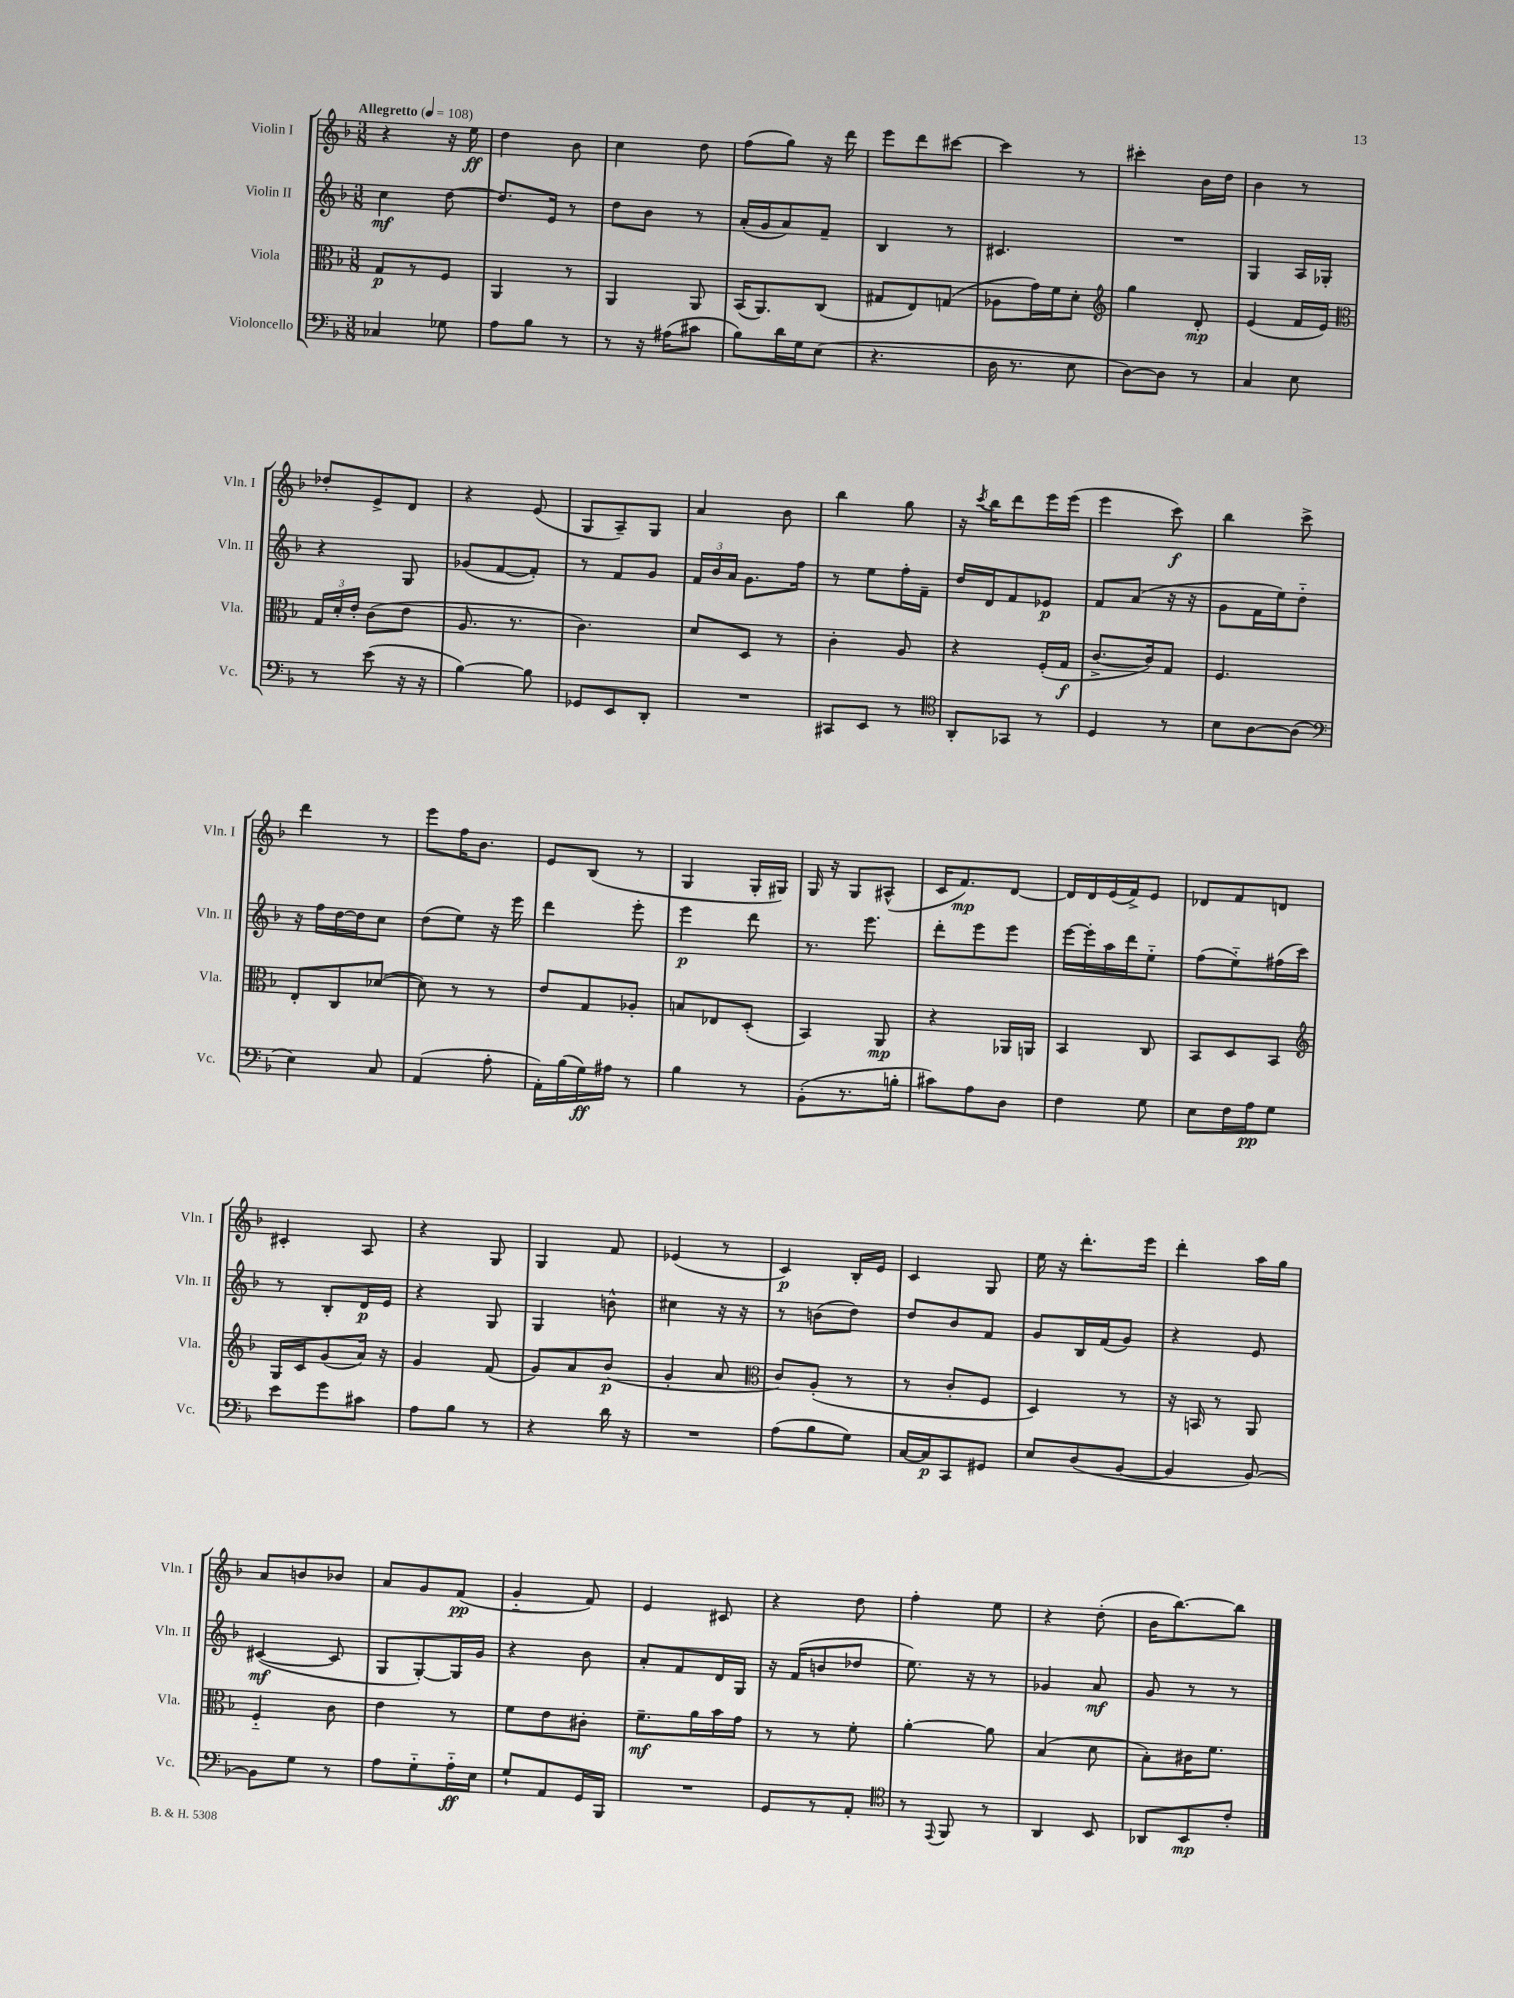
<<
\new StaffGroup <<
\new Staff = "s0" \with { instrumentName = "Violin I" shortInstrumentName = "Vln. I" } {
    \clef treble \key f \major \numericTimeSignature \time 3/8 \tempo "Allegretto" 4 = 108
    \autoBeamOff r4 r16 e''16\ff |
    d''4 bes'8 |
    c''4 d''8 |
    f''8[( g''8]) r16 d'''16 |
    e'''8[ d'''8 cis'''8]~ |
    cis'''4 r8 |
    cis'''4-. bes'16[ d''16] |
    bes'4 r8 |
    des''8[-. e'8-> d'8] |
    r4 e'8( |
    g8[ a8--) g8] |
    a'4 bes'8 |
    bes''4 g''8 |
    r16 \acciaccatura { c'''8 } bes''16[ d'''8 e'''16 e'''16]( |
    e'''4 c'''8\f) |
    bes''4 c'''8-> |
    d'''4 r8 |
    e'''8[ f''16 bes'8.] |
    e'8[ bes8]( r8 |
    g4 g16[-. gis16]) |
    g16 r16 g8[ ais8]-^( |
    c'16[ f'8.\mp) d'8]~ |
    d'16[ d'16 e'16( f'16->) e'8] |
    des'8[ f'8 d'8] |
    cis'4-. a8 |
    r4 g8 |
    g4 f'8 |
    ees'4( r8 |
    c'4\p) bes16[-. e'16] |
    c'4 g8 |
    e''16 r16 d'''8.[-. e'''16] |
    d'''4-. a''16[ g''16] |
    a'8[ b'8 bes'8] |
    a'8[ g'8 f'8]\pp( |
    g'4-_ f'8) |
    e'4 cis'8 |
    r4 d''8 |
    f''4-. e''8 |
    r4 d''8-.( |
    bes'16[ bes''8.~) bes''8] \bar "|." |
}
\new Staff = "s1" \with { instrumentName = "Violin II" shortInstrumentName = "Vln. II" } {
    \clef treble \key f \major \numericTimeSignature \time 3/8
    \autoBeamOff c''4\mf d''8~ |
    d''8.[ e'16] r8 |
    d''8[ bes'8] r8 |
    a'16[-.( g'16 a'8) f'8]-- |
    bes4 r8 |
    cis'4. |
    R4. |
    g4 a16[ ges16]-. |
    r4 g8 |
    ges'8[( f'8~ f'8]-.) |
    r8 f'8[ g'8] |
    \tuplet 3/2 { f'16[ bes'16 a'16] } g'8.[ f''16] |
    r8 e''8[ f''16-. f'16]-- |
    d''16[ d'16 f'8 ees'8]\p |
    f'8[ a'8]( r16 r16 |
    g'8[ f'16 e''16) d''8]-_ |
    r16 f''16[ d''16~ d''16 c''8] |
    d''8[( e''8]) r16 e'''16 |
    d'''4 e'''8-. |
    e'''4\p d'''8 |
    r8. e'''8. |
    d'''8[-. e'''8 e'''8] |
    e'''16[~ e'''16-. a''16 d'''16 e''8]-_ |
    f''8[( e''8-_) fis''16( c'''16]) |
    r8 bes8[-. d'16\p e'16] |
    r4 g8 |
    g4 b'8-^ |
    cis''4 r16 r16 |
    r8 b'8[( d''8]) |
    d''8[ bes'8 f'8] |
    g'8[ bes16 f'16( g'8]) |
    r4 e'8 |
    cis'4~\mf( cis'8 |
    g8[ g8~-.) g16 g'16] |
    r4 bes'8 |
    a'8[-. f'8 d'16 g16] |
    r16 f'16[( b'8 des''8] |
    e''8.) r16 r8 |
    ges'4 a'8\mf |
    g'8 r8 r8 \bar "|." |
}
\new Staff = "s2" \with { instrumentName = "Viola" shortInstrumentName = "Vla." } {
    \clef alto \key f \major \numericTimeSignature \time 3/8
    \autoBeamOff g8[\p r8 f8] |
    a,4 r8 |
    a,4 a,8 |
    bes,16[( a,8.) c8]( |
    gis8[ e8) g8]( |
    aes8[ g'16) f'16 d'8]-. |
    \clef treble g''4 d'8-.\mp |
    e'4( f'16[ e'16]) |
    \clef alto \tuplet 3/2 { g16[ d'16-. e'16]-. } c'8[( e'8] |
    a8. r8. |
    c'4.) |
    d'8[ d8] r8 |
    c'4-. a8 |
    r4 f16[-.( g16]\f |
    c'8.[~-> c'16) g8] |
    f4. |
    e8[-. c8 des'8]~( |
    des'8) r8 r8 |
    e'8[ g8 aes8]-. |
    b8[ ees8 d8]-.( |
    bes,4) a,8\mp |
    r4 aes,16[ a,16] |
    bes,4 c8 |
    bes,8[ d8 bes,8] |
    \clef treble g16[ c'16 g'8( a'16]) r16 |
    g'4 f'8( |
    g'8[) a'8 bes'8]\p( |
    g'4-. a'8 |
    \clef alto c'8[) a8]-.( r8 |
    r8 c'8[-. f8] |
    d4) r8 |
    r16 b,16 r8 a,8 |
    f4-_ c'8 |
    e'4 r8 |
    f'8[ e'8 cis'8]-. |
    f'8.[--\mf a'16 bes'16 g'16] |
    r8 r8 f'8-. |
    a'4~-. a'8 |
    bes4( d'8 |
    bes8[-.) cis'16 f'8.] \bar "|." |
}
\new Staff = "s3" \with { instrumentName = "Violoncello" shortInstrumentName = "Vc." } {
    \clef bass \key f \major \numericTimeSignature \time 3/8
    \autoBeamOff ces4 ges8 |
    a8[ bes8] r8 |
    r8 r16 ais16[( cis'8] |
    bes8[) d'16 g16 e8]( |
    r4. |
    d16 r8. e8 |
    d8[~) d8] r8 |
    c4 e8 |
    r8 e'8( r16 r16 |
    bes4~) bes8 |
    ges,8[ e,8 d,8]-. |
    R4. |
    cis,8[ e,8] r8 |
    \clef tenor a,8[-. ges,8] r8 |
    d4 r8 |
    bes8[ a8~ a8]( |
    \clef bass e4) c8 |
    a,4( a8-. |
    a,16[-.) bes16( g16\ff) ais16] r8 |
    bes4 r8 |
    bes,8[-.( r8. b16]-. |
    cis'8[) a8 d8] |
    f4 g8 |
    e8[ f16 a16\pp g8] |
    e'8[ g'8 cis'8] |
    a8[ bes8] r8 |
    r4 d'16 r16 |
    R4. |
    a8[( bes8 g8]) |
    c16[~ c16\p c,8 gis,8] |
    e8[ d8( bes,8]~ |
    bes,4 bes,8~) |
    bes,8[ g8] r8 |
    a8[ g8-_ a16-_\ff e16] |
    g8[-! a,8 g,16 bes,,16] |
    R4. |
    g,8[ r8 a,8]-. |
    \clef tenor r8 \appoggiatura { e,8 } f,8 r8 |
    a,4 bes,8 |
    aes,8[ bes,8\mp c'8]-. \bar "|." |
}
>>
>>
\layout { \context { \Score \remove "Bar_number_engraver" } }
